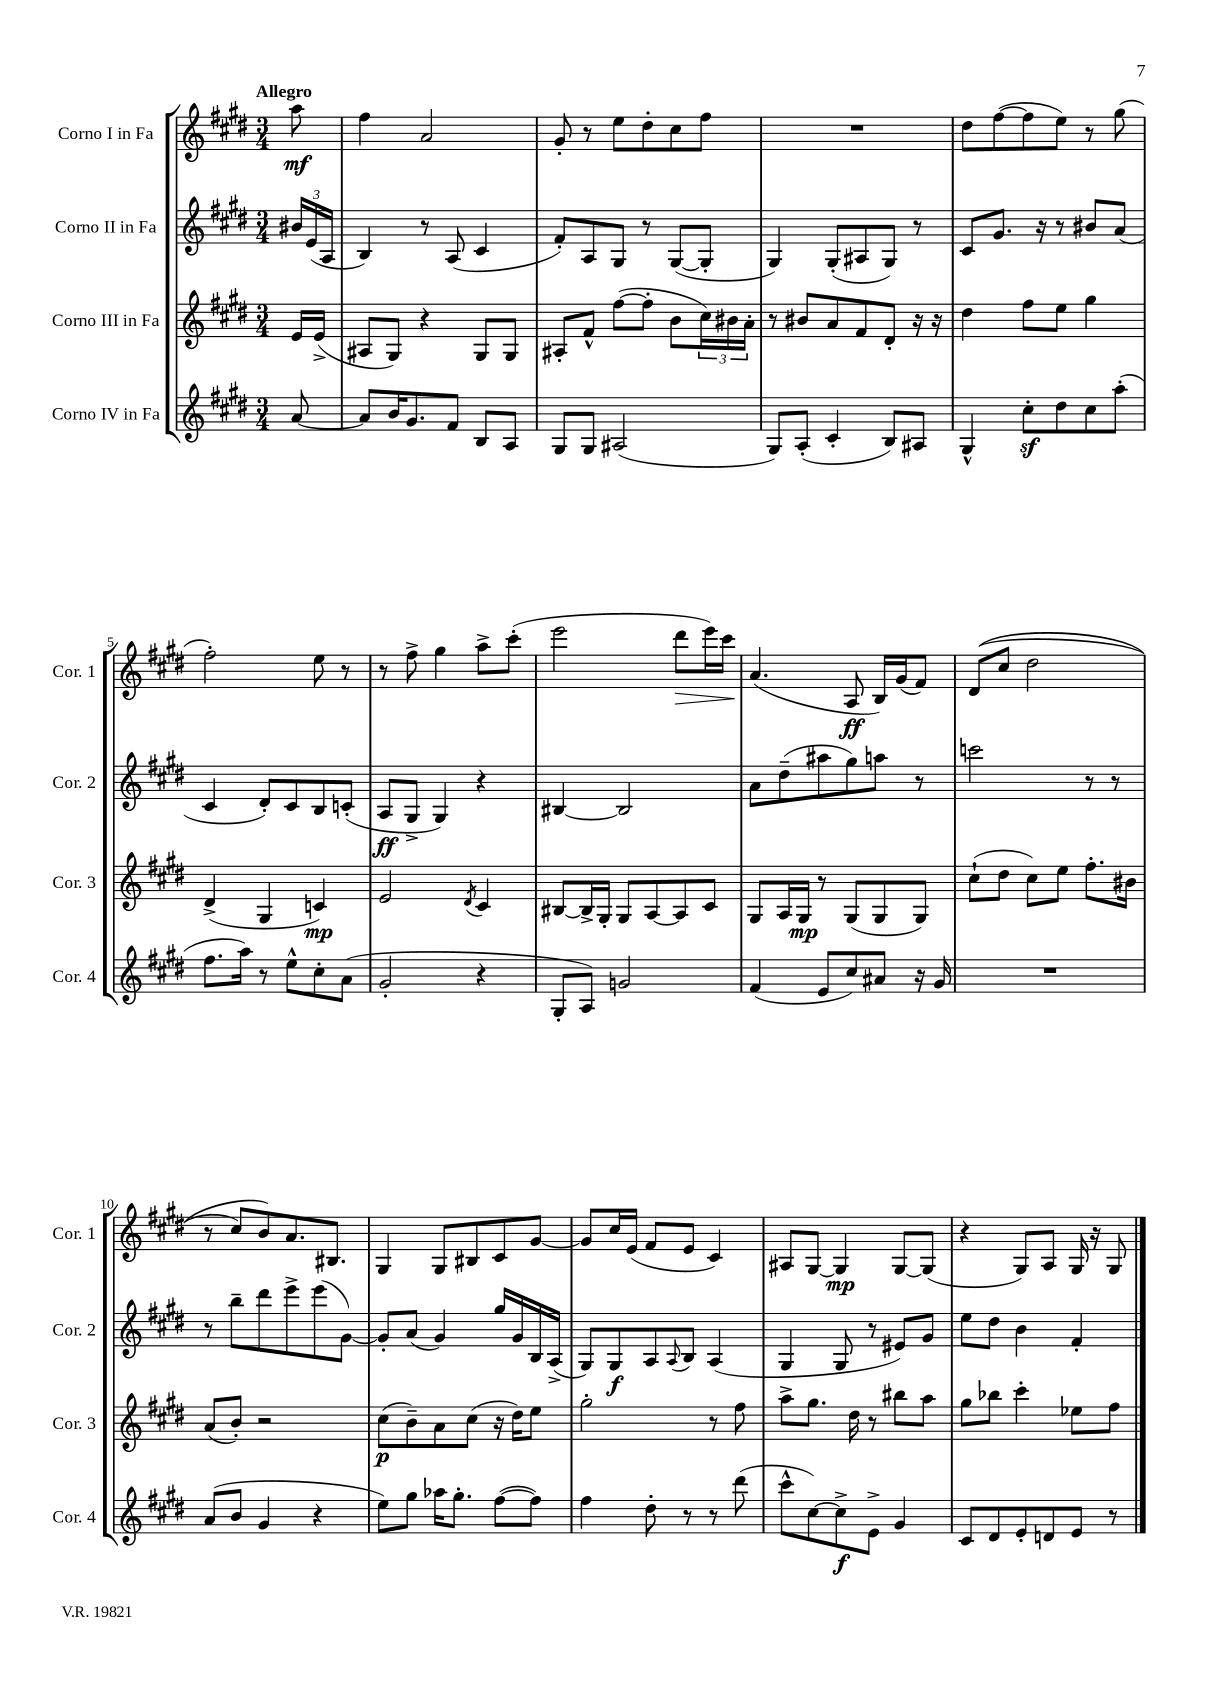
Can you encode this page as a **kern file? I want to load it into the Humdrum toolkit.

**kern	**dynam	**kern	**dynam	**kern	**dynam	**kern	**dynam
*part4	*part4	*part3	*part3	*part2	*part2	*part1	*part1
*staff4	*staff4	*staff3	*staff3	*staff2	*staff2	*staff1	*staff1
*I"Corno IV in Fa	*	*I"Corno III in Fa	*	*I"Corno II in Fa	*	*I"Corno I in Fa	*
*I'Cor. 4	*	*I'Cor. 3	*	*I'Cor. 2	*	*I'Cor. 1	*
*clefG2	*	*clefG2	*	*clefG2	*	*clefG2	*
*k[f#c#g#d#]	*	*k[f#c#g#d#]	*	*k[f#c#g#d#]	*	*k[f#c#g#d#]	*
*M3/4	*	*M3/4	*	*M3/4	*	*M3/4	*
=	=	=	=	=	=	=	=
!	!	!	!	!	!	!LO:TX:a:B:t=Allegro	!
[8a/	.	16e/LL	.	24b#X/LL	.	8aa\	mf
.	.	.	.	(24e/	.	.	.
.	.	(16e^/JJ	.	.	.	.	.
.	.	.	.	24A/JJ	.	.	.
=1	=1	=1	=1	=1	=1	=1	=1
8a/L]	.	8A#X/L	.	4B/)	.	4ff#\	.
16b/K	.	8G#/J)	.	.	.	.	.
8.g#/	.	.	.	.	.	.	.
.	.	4r	.	8r	.	2a/	.
8f#/J	.	.	.	(8A/	.	.	.
8B/L	.	8G#/L	.	4c#/	.	.	.
8A/J	.	8G#/J	.	.	.	.	.
=2	=2	=2	=2	=2	=2	=2	=2
8G#/L	.	8A#X'/L	.	8f#'/L)	.	8g#'/	.
8G#/J	.	8f#^^/J	.	8A/	.	8r	.
(2A#X/	.	([8ff#\L	.	8G#/J	.	8ee\L	.
.	.	8ff#'\J]	.	8r	.	8dd#'\	.
.	.	8b\L	.	([8G#/L	.	8cc#\	.
.	.	24cc#\L)	.	8G#'/J]	.	8ff#\J	.
.	.	24b#X\	.	.	.	.	.
.	.	24a'\JJ	.	.	.	.	.
=3	=3	=3	=3	=3	=3	=3	=3
8G#/L)	.	8r	.	4G#/)	.	2.r	.
(8A'/J	.	8b#X/L	.	.	.	.	.
4c#'/	.	8a/	.	(8G#'/L	.	.	.
.	.	8f#/	.	8A#X/	.	.	.
8B/L)	.	8d#'/J	.	8G#/J)	.	.	.
8A#X/J	.	16r	.	8r	.	.	.
.	.	16r	.	.	.	.	.
=4	=4	=4	=4	=4	=4	=4	=4
4G#^^/	.	4dd#\	.	8c#/L	.	8dd#\L	.
.	.	.	.	8.g#/J	.	([8ff#\	.
8cc#z'\L	.	8ff#\L	.	.	.	8ff#\]	.
.	.	.	.	16r	.	.	.
8dd#\	.	8ee\J	.	8r	.	8ee\J)	.
8cc#\	.	4gg#\	.	8b#X/L	.	8r	.
(8aa'\J	.	.	.	(8a/J	.	(8gg#\	.
!!LO:LB:g=z
=5	=5	=5	=5	=5	=5	=5	=5
8.ff#\L	.	(4d#^/	.	4c#/	.	2ff#'\)	.
16aa\Jk)	.	.	.	.	.	.	.
8r	.	4G#/	.	8d#'/L)	.	.	.
8ee^^\L	.	.	.	8c#/	.	.	.
8cc#'\	.	4cn/)	mp	8B/	.	8ee\	.
(8a\J	.	.	.	(8cn'/J	.	8r	.
=6	=6	=6	=6	=6	=6	=6	=6
2g#'/	.	2e/	.	8A/L	ff	8r	.
.	.	.	.	8G#^/J	.	8ff#^\	.
.	.	.	.	4G#/)	.	4gg#\	.
.	.	8qd#/	.	.	.	.	.
4r	.	4c#/	.	4r	.	8aa^\L	.
.	.	.	.	.	.	(8ccc#'\J	.
=7	=7	=7	=7	=7	=7	=7	=7
8G#'/L	.	[8B#X/L	.	[4B#X/	.	2eee\	.
8A/J)	.	16B#^/L]	.	.	.	.	.
.	.	16G#'/JJ	.	.	.	.	.
2gn/	.	8G#/L	.	2B#/]	.	.	.
.	.	[8A/	.	.	.	.	.
!	!	!	!	!	!	!	!LO:HP:b
.	.	8A/]	.	.	.	8ddd#\L	>
.	.	8c#/J	.	.	.	16eee\L)	.
.	.	.	.	.	.	16ccc#\JJ	.
=8	=8	=8	=8	=8	=8	=8	=8
(4f#/	.	8G#/L	.	8a\L	.	(4.a/	.
.	.	16A/L	.	(8dd#~\	.	.	.
.	.	16G#/JJ	mp	.	.	.	.
8e/L	.	8r	.	8aa#X\	.	.	.
8cc#/)	.	(8G#/L	.	8gg#\)	.	8A/	] ff
8a#X/J	.	8G#/	.	8aan\J	.	16B/LL)	.
.	.	.	.	.	.	(16g#/J	.
16r	.	8G#/J)	.	8r	.	8f#/J)	.
16g#/	.	.	.	.	.	.	.
=9	=9	=9	=9	=9	=9	=9	=9
2.r	.	(8cc#`\L	.	2cccn\	.	((8d#/L	.
.	.	8dd#\J	.	.	.	8cc#/J	.
.	.	8cc#\L)	.	.	.	2dd#\	.
.	.	8ee\J	.	.	.	.	.
.	.	8.ff#'\L	.	8r	.	.	.
.	.	.	.	8r	.	.	.
.	.	16b#X\Jk	.	.	.	.	.
!!LO:LB:g=z
=10	=10	=10	=10	=10	=10	=10	=10
(8a/L	.	(8a/L	.	8r	.	8r	.
8b/J	.	8b'/J)	.	8bb~\L	.	8cc#/L)	.
4g#/	.	2r	.	8ddd#\	.	8b/)	.
.	.	.	.	8eee^\	.	8.a/	.
4r	.	.	.	(8eee\	.	.	.
.	.	.	.	.	.	8.B#X/J	.
.	.	.	.	[8g#\J)	.	.	.
=11	=11	=11	=11	=11	=11	=11	=11
8ee\L)	.	(8cc#\L	p	8g#'/L]	.	4G#/	.
8gg#\J	.	8b~\)	.	(8a/J	.	.	.
16aa-X\KL	.	8a\	.	4g#/)	.	8G#/L	.
8.gg#'\J	.	.	.	.	.	.	.
.	.	(8cc#\J	.	.	.	8B#X/	.
([8ff#\L	.	16r	.	16gg#/LL	.	8c#/	.
.	.	16dd#\KL)	.	16g#/	.	.	.
8ff#\J])	.	8ee\J	.	16B/	.	[8g#/J	.
.	.	.	.	(16A^/JJ	.	.	.
=12	=12	=12	=12	=12	=12	=12	=12
4ff#\	.	2gg#'\	.	8G#/L)	.	8g#/L]	.
.	.	.	.	8G#/	f	16cc#/L	.
.	.	.	.	.	.	(16e/JJ	.
8dd#'\	.	.	.	8A/	.	8f#/L	.
.	.	.	.	8qqA/	.	.	.
8r	.	.	.	8B/J	.	8e/J	.
8r	.	8r	.	(4A/	.	4c#/)	.
(8ddd#\	.	8ff#\	.	.	.	.	.
=13	=13	=13	=13	=13	=13	=13	=13
8ccc#^^\L	.	8aa^\L	.	4G#/	.	8A#X/L	.
[8cc#\)	.	8.gg#\J	.	.	.	[8G#/J	.
8cc#^\]	f	.	.	8G#/	.	4G#/]	mp
.	.	16dd#\	.	.	.	.	.
8e^\J	.	8r	.	8r	.	.	.
4g#/	.	8bb#X\L	.	8e#X/L)	.	[8G#/L	.
.	.	8aa\J	.	8g#/J	.	(8G#/J]	.
=14	=14	=14	=14	=14	=14	=14	=14
8c#/L	.	8gg#\L	.	8ee\L	.	4r	.
8d#/	.	8bb-X\J	.	8dd#\J	.	.	.
8e'/	.	4ccc#'\	.	4b\	.	8G#/L)	.
8dn/	.	.	.	.	.	8A/J	.
8e/J	.	8ee-X\L	.	4f#'/	.	16G#/	.
.	.	.	.	.	.	16r	.
8r	.	8ff#\J	.	.	.	8G#/	.
==	==	==	==	==	==	==	==
*-	*-	*-	*-	*-	*-	*-	*-
